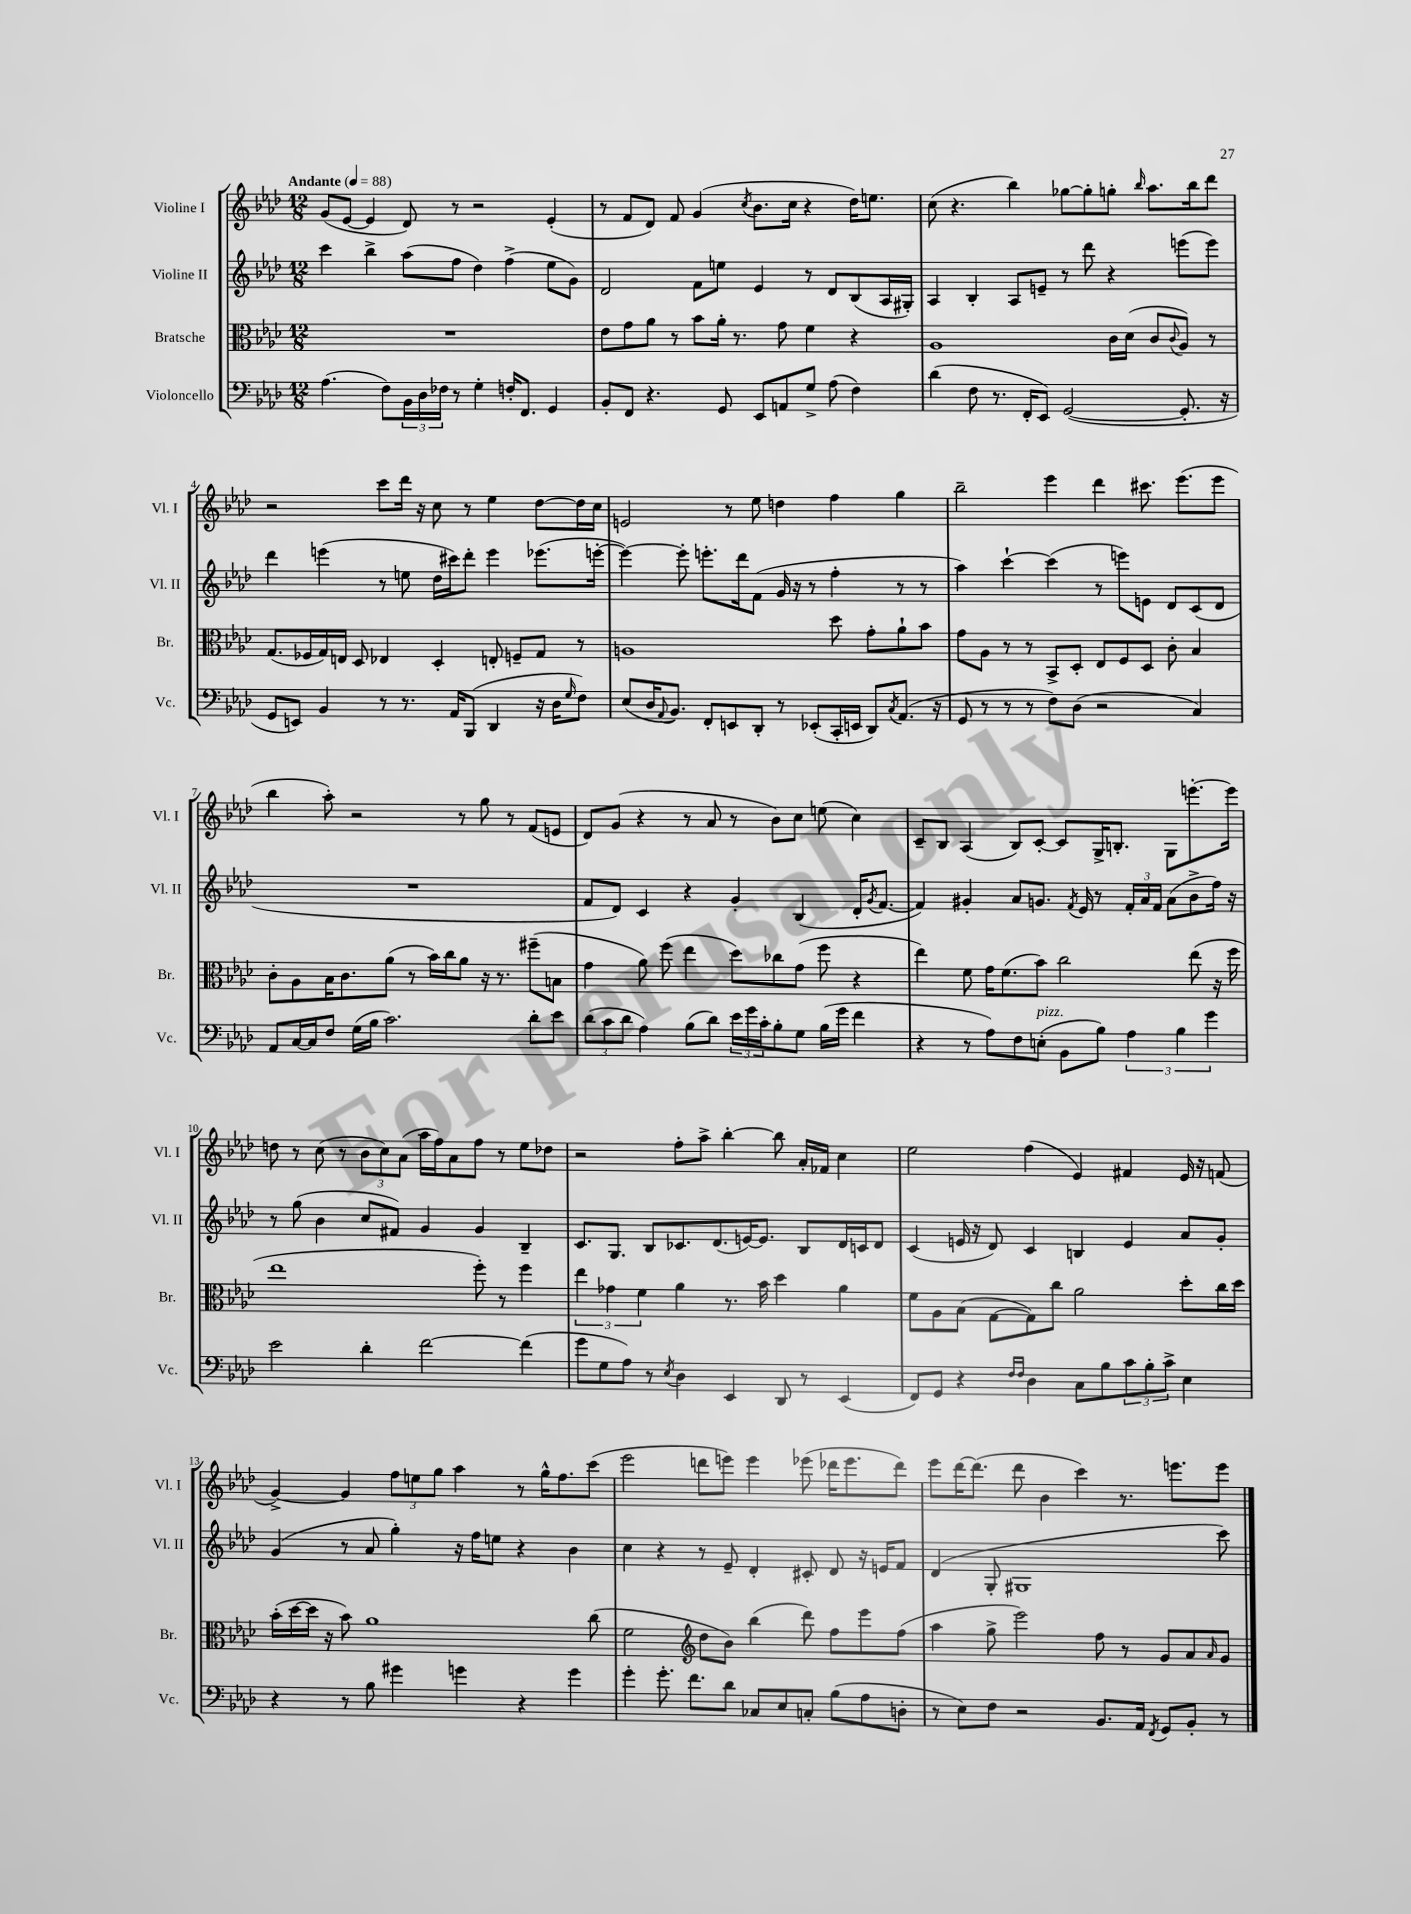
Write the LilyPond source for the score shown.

<<
\new StaffGroup <<
\new Staff = "s0" \with { instrumentName = "Violine I" shortInstrumentName = "Vl. I" } {
    \clef treble \key aes \major \numericTimeSignature \time 12/8 \tempo "Andante" 4 = 88
    g'8( ees'8~ ees'4 des'8) r8 r2 ees'4-.( |
    r8 f'8 des'8) f'8 g'4( \acciaccatura { c''8 } bes'8. c''16 r4 des''16) e''8. |
    c''8( r4. bes''4) ges''8~ ges''8-. g''8-. \grace { bes''16 } aes''8. bes''16 des'''8 |
    r2 c'''8 des'''16 r16 c''8 r8 ees''4 des''8~ des''16 c''16 |
    e'2 r8 ees''8 d''4 f''4 g''4 |
    bes''2-- ees'''4 des'''4 cis'''8. ees'''8.( ees'''8 |
    bes''4 aes''8-.) r2 r8 g''8 r8 f'8( e'8 |
    des'8) g'8( r4 r8 aes'8 r8 bes'8) c''8 e''8( c''4) |
    c'8-- bes8 aes4( bes8) c'8~-. c'8 g16-> b8.-. g8 e'''8.~-. e'''16 |
    d''8 r8 c''8( r8 \tuplet 3/2 { bes'8 c''8) aes'8( } aes''16 f''16) aes'8 f''8 r8 ees''8 des''8 |
    r2 f''8-. aes''8-> bes''4~-. bes''8 aes'16-. fes'16 c''4 |
    ees''2 f''4( ees'4) fis'4 ees'16 r16 f'8( |
    g'4~->) g'4 \tuplet 3/2 { f''8 e''8 g''8 } aes''4 r8 g''16-^ f''8. c'''8( |
    ees'''2 d'''8 e'''8) e'''4 ees'''8( des'''16 ees'''8. des'''8) |
    ees'''8 des'''16~ des'''8.( des'''8 bes'4 c'''4) r8. e'''8. e'''8 \bar "|." |
}
\new Staff = "s1" \with { instrumentName = "Violine II" shortInstrumentName = "Vl. II" } {
    \clef treble \key aes \major \numericTimeSignature \time 12/8
    c'''4 bes''4-> aes''8( f''8 des''4) f''4->( ees''8 g'8) |
    des'2 f'8 e''8 ees'4 r8 des'8 bes8( aes16 gis16-.) |
    aes4 bes4-. aes8 e'8-- r8 des'''8 r4 e'''8( e'''8) |
    des'''4 e'''4( r8 e''8 des''16 cis'''16) des'''8-. e'''4 ees'''8.( e'''16~-. |
    e'''4~) e'''8-. e'''8.-. des'''16 f'8( g'16 r16 r8 f''4-. r8 r8 |
    aes''4) c'''4~-! c'''4( r8 e'''8) e'8 des'8 c'8( des'8 |
    R1. |
    f'8 des'8) c'4 r4 g'4-. bes4( des'16-. \acciaccatura { g'8 } f'8.~ |
    f'4) gis'4-. aes'8 g'8. \acciaccatura { f'8 } ees'16 r8 \tuplet 3/2 { f'16-. aes'16 f'16 } aes'8( bes'8-> f''16) r16 |
    r8 g''8( bes'4 c''8 fis'8) g'4 g'4 bes4-- |
    c'8. g8. bes8 ces'8. des'8.( e'16~) e'8. bes8 des'16 c'16 des'8 |
    c'4( e'16 r16 des'8) c'4 b4 e'4 aes'8 g'8-. |
    g'4( r8 aes'8 g''4-.) r16 f''16 e''8 r4 bes'4 |
    c''4 r4 r8 ees'8-- des'4-. cis'8-. des'8 r16 e'16 f'8 |
    des'4( g8-. gis1 c'''8) \bar "|." |
}
\new Staff = "s2" \with { instrumentName = "Bratsche" shortInstrumentName = "Br." } {
    \clef alto \key aes \major \numericTimeSignature \time 12/8
    R1. |
    ees'8 g'8 aes'8 r8 bes'8 aes'16-. r8. g'8 f'4 r4 |
    aes1 c'16 des'16( c'8 \appoggiatura { c'8 } aes8) r8 |
    g8.( fes16 g16) e16 des8 ees4 des4-. e8-. f8-- g8 r8 |
    a1 des''8 g'8-. aes'8-! bes'8 |
    g'8 aes8 r8 r8 bes,8-> des8-. ees8 f8 des8 c'8-. bes4 |
    c'8-. aes8 bes16 c'8. aes'8( r8 bes'16) c''16 aes'8 r16 r8. fis''8--( b8 |
    g'4 aes'8) f''8( ees''4 des''8) ces''8 g'8( f''8 r4 |
    ees''4) f'8 g'16 f'8.( bes'8) c''2 ees''8( r16 f''16 |
    ees''1 f''8-.) r8 f''4 |
    \tuplet 3/2 { ees''4 ges'4 f'4 } aes'4 r8. bes'16 des''4 aes'4 |
    f'8 aes8 bes8( g8~ g8) c''8 aes'2 des''8-. c''16 des''16 |
    bes'16-.( des''16~ des''16 r16 bes'8) aes'1 c''8( |
    f'2 \clef treble des''8 bes'8) bes''4( des'''8) f''8 ees'''8 f''8( |
    aes''4 g''8-> ees'''2) f''8 r8 g'8 aes'8 \grace { aes'16 } g'8 \bar "|." |
}
\new Staff = "s3" \with { instrumentName = "Violoncello" shortInstrumentName = "Vc." } {
    \clef bass \key aes \major \numericTimeSignature \time 12/8
    aes4.( f8) \tuplet 3/2 { bes,16 des16 fes16 } r8 g4-. f16-. f,8. g,4 |
    bes,8-. f,8 r4. g,8 ees,8 a,8 g8-> aes8( f4) |
    des'4( f8 r8. f,16-. ees,8) g,2~( g,8.-. r16 |
    g,8 e,8) bes,4 r8 r8. aes,16 bes,,8( des,4 r16 des16 \grace { g16 } f8) |
    ees8( des16 \appoggiatura { aes,8 } bes,8.) f,8-. e,8 des,8-. r8 ees,8-.( c,16-. e,16 des,8) \acciaccatura { c8 } aes,8.( r16 |
    g,8 r8 r8 r8 f8) des8( r2 c4) |
    aes,8 c16~ c16 f8 g16( bes16 c'2.) des'8-. ees'8 |
    \tuplet 3/2 { des'8( c'8 des'8 } aes4) bes8( des'8) \tuplet 3/2 { ees'16 g'16 c'16-. } bes8-. g8 bes16( g'16 f'4 |
    r4 r8 aes8) f8 e8-.^\markup { \italic "pizz." }( bes,8 bes8) \tuplet 3/2 { aes4 bes4 g'4 } |
    ees'2 des'4-. f'2~ f'4( |
    g'8 g8 aes8) r8 \acciaccatura { ees8 } des4 ees,4 des,8 r8 ees,4( |
    f,8) g,8 r4 \grace { f16 f16 } des4 c8 bes8 \tuplet 3/2 { c'8 bes8-. c'8-> } ees4 |
    r4 r8 bes8 gis'4 g'4 r4 g'4 |
    g'4-. g'8.-. f'8. des'8 ces8 ees8 c8-. bes8( aes8 d8-. |
    r8 ees8) f8 r2 bes,8. aes,16 \acciaccatura { f,8 } g,8 bes,8-. r8 \bar "|." |
}
>>
>>
